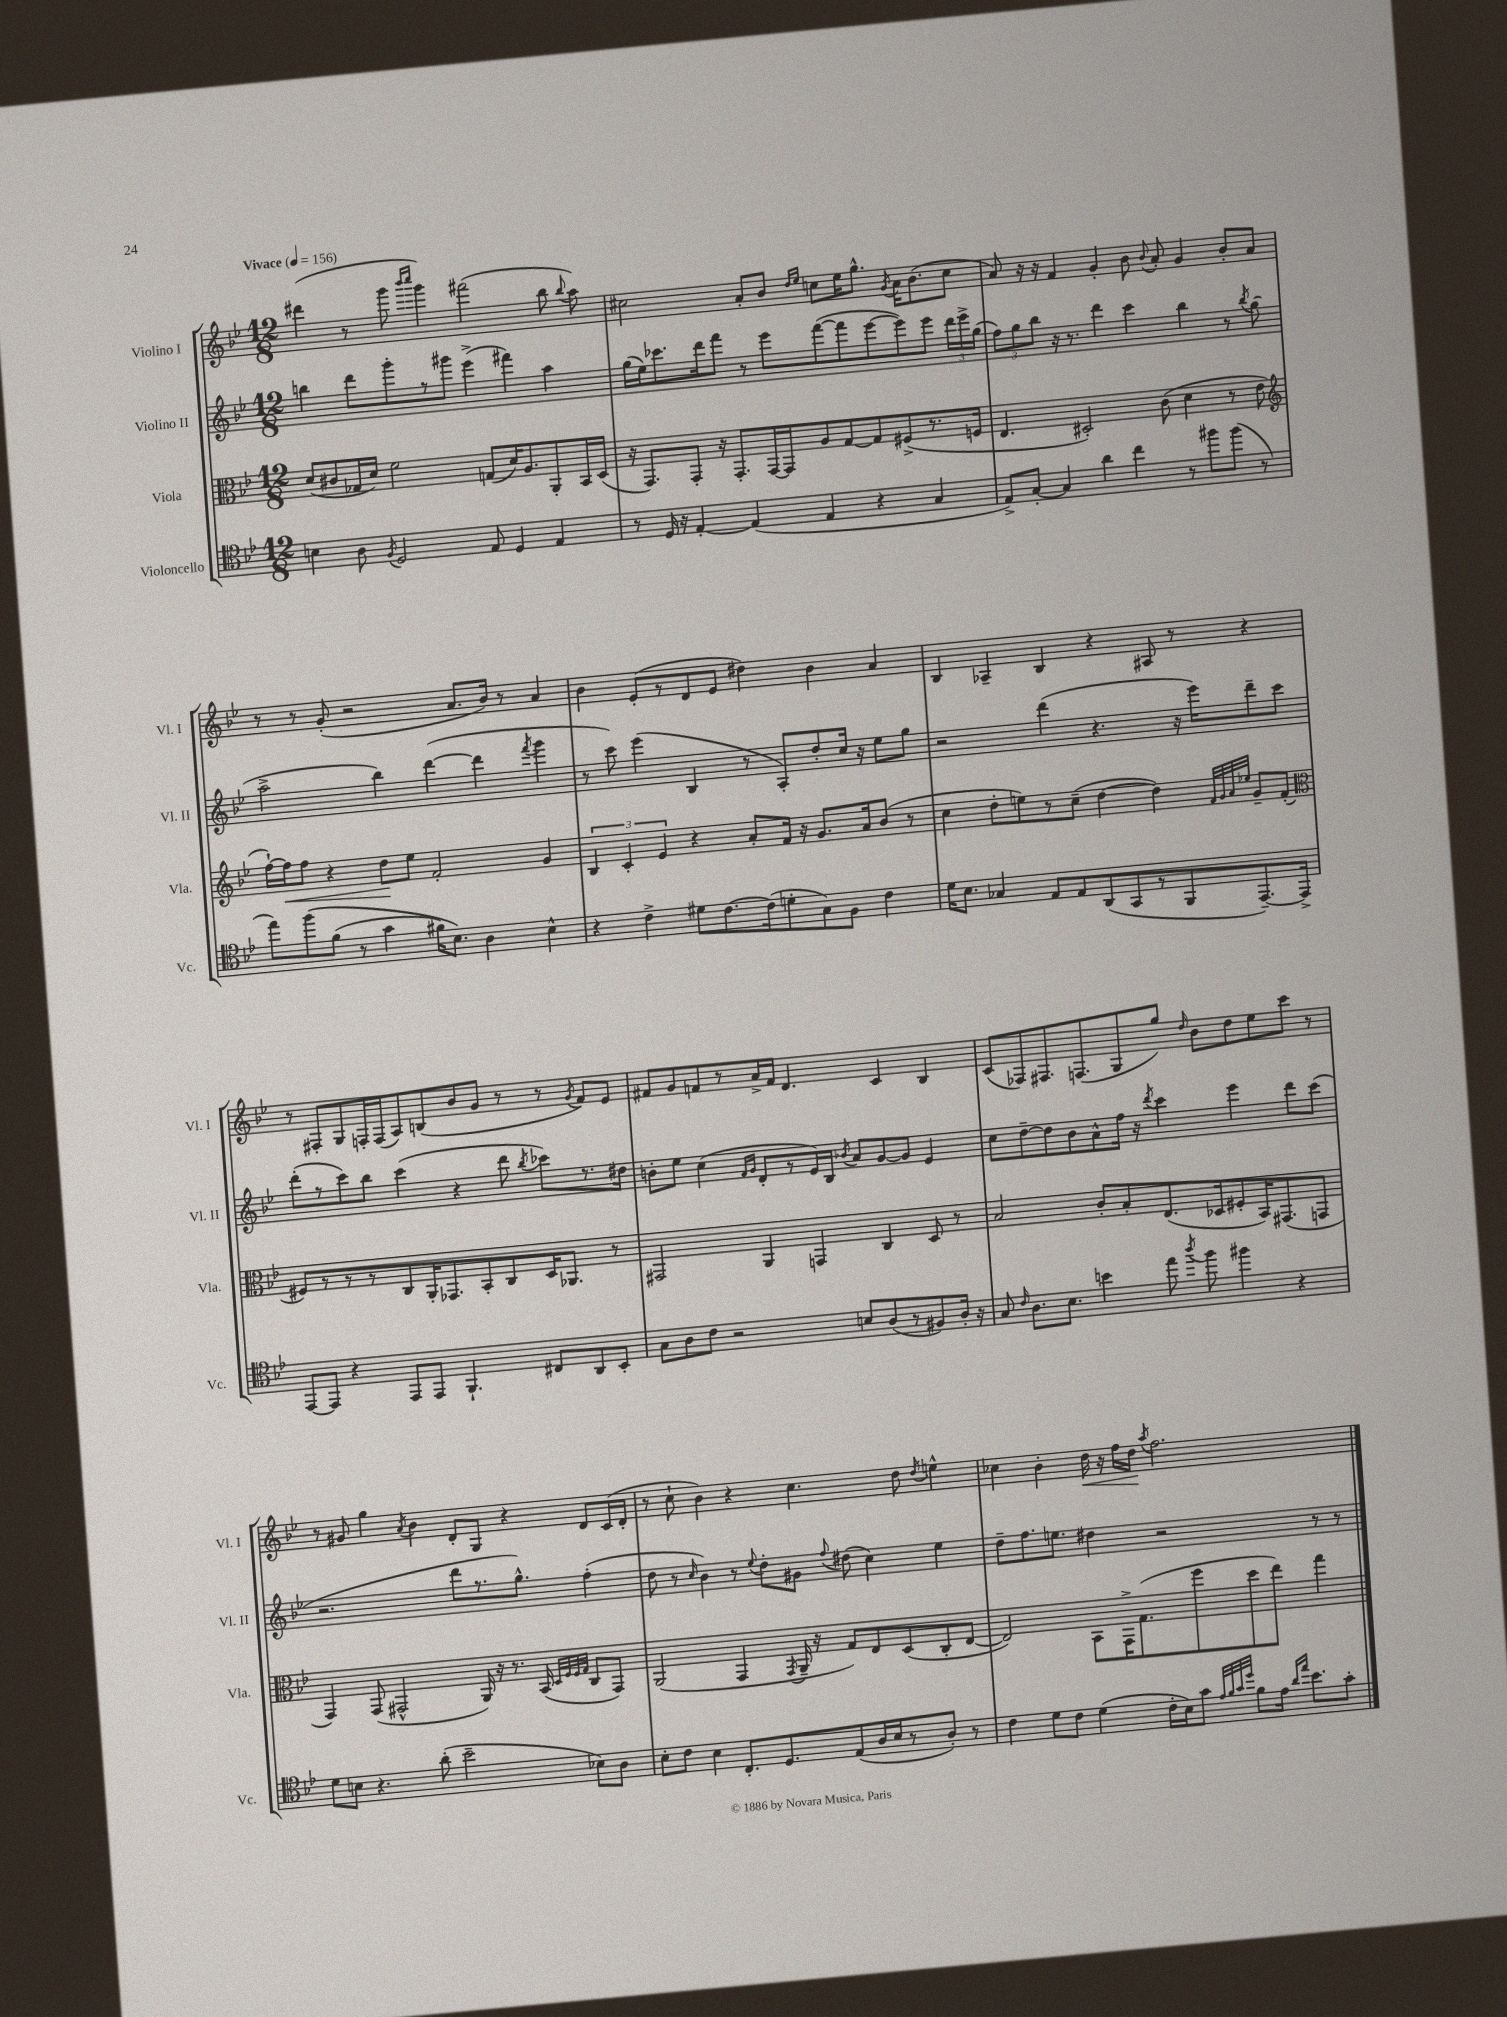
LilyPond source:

<<
\new StaffGroup <<
\new Staff = "s0" \with { instrumentName = "Violino I" shortInstrumentName = "Vl. I" } {
    \clef treble \key bes \major \numericTimeSignature \time 12/8 \tempo "Vivace" 4 = 156
    \autoBeamOff dis'''4( r8 g'''8 \grace { bes'''16[ c''''16] } g'''4) fis'''2( bes''8 \appoggiatura { bes''8 } a''8) |
    cis''2 a'8[-. bes'8] \grace { d''16[ ees''16] } c''8[ ees''16 g''8.]-^ \acciaccatura { g'8 } a'16[ bes'8.( c''8] |
    a'8) r16 r16 f'4 g'4-. bes'8 \appoggiatura { bes'8 } a'8-. g'4 bes'8[-. a'8] |
    r8 r8 g'8-.( r2 a'8.[ bes'16]) r8 a'4 |
    bes'4 ees'8[-.( r8 d'8 ees'8] dis''4) bes'4 a'4 |
    bes4 aes4-- bes4 r4 ais8 r8 r4 |
    r8 fis8[-. g8 f16-. f16( a8) b8( bes'8 g'8] r8 r8 \acciaccatura { g'8 } f'8[) ees'8] |
    fis'8[ g'8 f'8 r8 a'16-> f'16] d'4. c'4 bes4 |
    c'8[( fes8) fis8. f8.( g8 g''8]) \grace { d''16 } bes'8[ d''8 ees''8 c'''8] r8 |
    r8 gis'8 g''4 \acciaccatura { a'8 } bes'4 d'8[-. g8] r4 d'8[ c'16( d'16]-. |
    r8 c''8-! bes'4) r4 c''4. d''8 \acciaccatura { d''8 } e''4-^ |
    ces''4 bes'4-. d''16\< r16 f''16[ d''16]\! \acciaccatura { a''8 } f''2. \bar "|." |
}
\new Staff = "s1" \with { instrumentName = "Violino II" shortInstrumentName = "Vl. II" } {
    \clef treble \key bes \major \numericTimeSignature \time 12/8
    \autoBeamOff b''4 d'''8[ g'''8-. r8 gis'''8] ees'''4->( fis'''4) a''4 |
    g''16[( ees''16) ces'''8. d'''16 f'''8] r8 ees'''8[ f'''8~( f'''8 ees'''8~ ees'''8) ees'''8] \tuplet 3/2 { d'''16[ ees'''16-> g''16]( } |
    \tuplet 3/2 { f''8[) g''8 bes''8] } r16 r8. d'''4 c'''4 bes''4 r8 \acciaccatura { bes''8 } g''8( |
    a''2-> bes''4) d'''4~( d'''4 \acciaccatura { f'''8 } g'''4 |
    r8 c'''8) ees'''4( bes4 r8 a8[-.) d''8-. c''16] r16 ees''8[ g''8] |
    r2 d'''4( r4. r16 ees'''16[) d'''8-- c'''8] |
    d'''8[-.( r8 c'''8) bes''8] c'''4( r4 d'''8 \acciaccatura { bes''8 } ces'''8[) r8. dis''16] |
    b'8[-. ees''8] c''4( \grace { f'16[ g'16] } d'8[-. r8 ees'16) bes16] \acciaccatura { bes'8 } a'8[ g'8~ g'8] ees'4 |
    c''8[ d''8~-- d''8 bes'8 a'8-^ f''16] r16 \acciaccatura { d'''8 } c'''4 ees'''4 d'''8[ c'''8]( |
    r2. d'''8[ r8. g''8.]-^) f''4-.( |
    d''8 r8 \grace { c''16 } bes'4) r8 \appoggiatura { ees''8 } d''8[-. gis'8] \appoggiatura { f''8 } dis''8( c''4) ees''4 |
    d''8[-- f''8. e''8.] dis''4 r2 r8 r8 \bar "|." |
}
\new Staff = "s2" \with { instrumentName = "Viola" shortInstrumentName = "Vla." } {
    \clef alto \key bes \major \numericTimeSignature \time 12/8
    \autoBeamOff d'8[( cis'8 ges16 d'16]) f'2 g8[( d'16) a8. a,8-. bes,16 d16]( |
    r16 g,8.[) g,8]-. r16 g,8.[-. g,16~ g,16 a8 g8~ g8 fis8->( r8. f16] |
    ees4. dis2-.) c'8( d'4 r8 ees'8 |
    \clef treble f''16[~-!) f''16\< f''8] r4 d''8[\! ees''8] f'2-. g'4 |
    \tuplet 3/2 { bes4 c'4-. ees'4 } r4 a'8[-. f'16] r16 g'8.[ a'16 bes'8]( r8 |
    c''4 d''8[-. e''8) r8 c''8]--( d''4~ d''4) \grace { f'32[ g'32 a'32 ees''32] } g'8[-- f'8]-.( |
    \clef alto fis8[) r8 r8 r8 c8 a,16-. ges,8. bes,8-. c8 d16 aes,8.] r8 |
    gis,2 a,4 g,4 c4 d8 r8 |
    bes2 c'8[-. bes8-. ees8.( des16 fis8-. bes,16) gis,8.( g,8] |
    g,4) g,8( gis,2-^ a,16) r16 r8. bes,16( \grace { d32[ f32 f32 g32] } c8[ gis,8]) |
    a,2( g,4 \acciaccatura { g,8 } a,16-- r16 g8[) ees8 d8( c8-. ees8]~ |
    ees2) bes,8[ g,16-> g8.( f''8 d''8 ees''8]) g''4 \bar "|." |
}
\new Staff = "s3" \with { instrumentName = "Violoncello" shortInstrumentName = "Vc." } {
    \clef tenor \key bes \major \numericTimeSignature \time 12/8
    \autoBeamOff b4 a8 \acciaccatura { f8 } d2 ees8 d4 ees4 |
    r8 d16 r16 ees4~-. ees4( ees4 r4 g4 |
    ees8[->) g8]~-. g4 a'4 c''4 r8 fis''8[ fis''8]( r8 |
    ees''8[) f''8\( f'8]( r8 g'4 fis'16[) bes8.]\) a4 bes4-^ |
    r4 c'4-> dis'8[ c'8.~ c'16( d'8-. g8) f8] c'4 |
    d'16[ bes8.] ges4 ees8[ ees8 a,8( g,8 r8 f,8 ees,8.~--) ees,16]-> |
    ees,8[~ ees,8] r4 ees,8[ ees,8] f,4.-! cis8[ a,8 bes,8]-. |
    g8[ a8 c'8] r2 b8[ a8( r8 fis8) a16]-. r16 |
    g8 \grace { c'16 } a8.[ bes8.] b'4 ees''8 \acciaccatura { a''8 } f''8 fis''4 r4 |
    d'8[ b8] r4. a'8-.( bes'2-- bes8[) a8] |
    bes8[-. c'8] bes4 c8.[-. d8. ees8( a16 bes16 r8 a8]-.) r8 |
    c'4 d'8[ c'8] d'4( c'16[-. bes16) g'8] \grace { ees'32[ f'32 g'32 d''32] } f'8[ ees'16] \grace { a'16[ ees''16] } bes'8.[ g'8]-. \bar "|." |
}
>>
>>
\layout { \context { \Score \remove "Bar_number_engraver" } }
